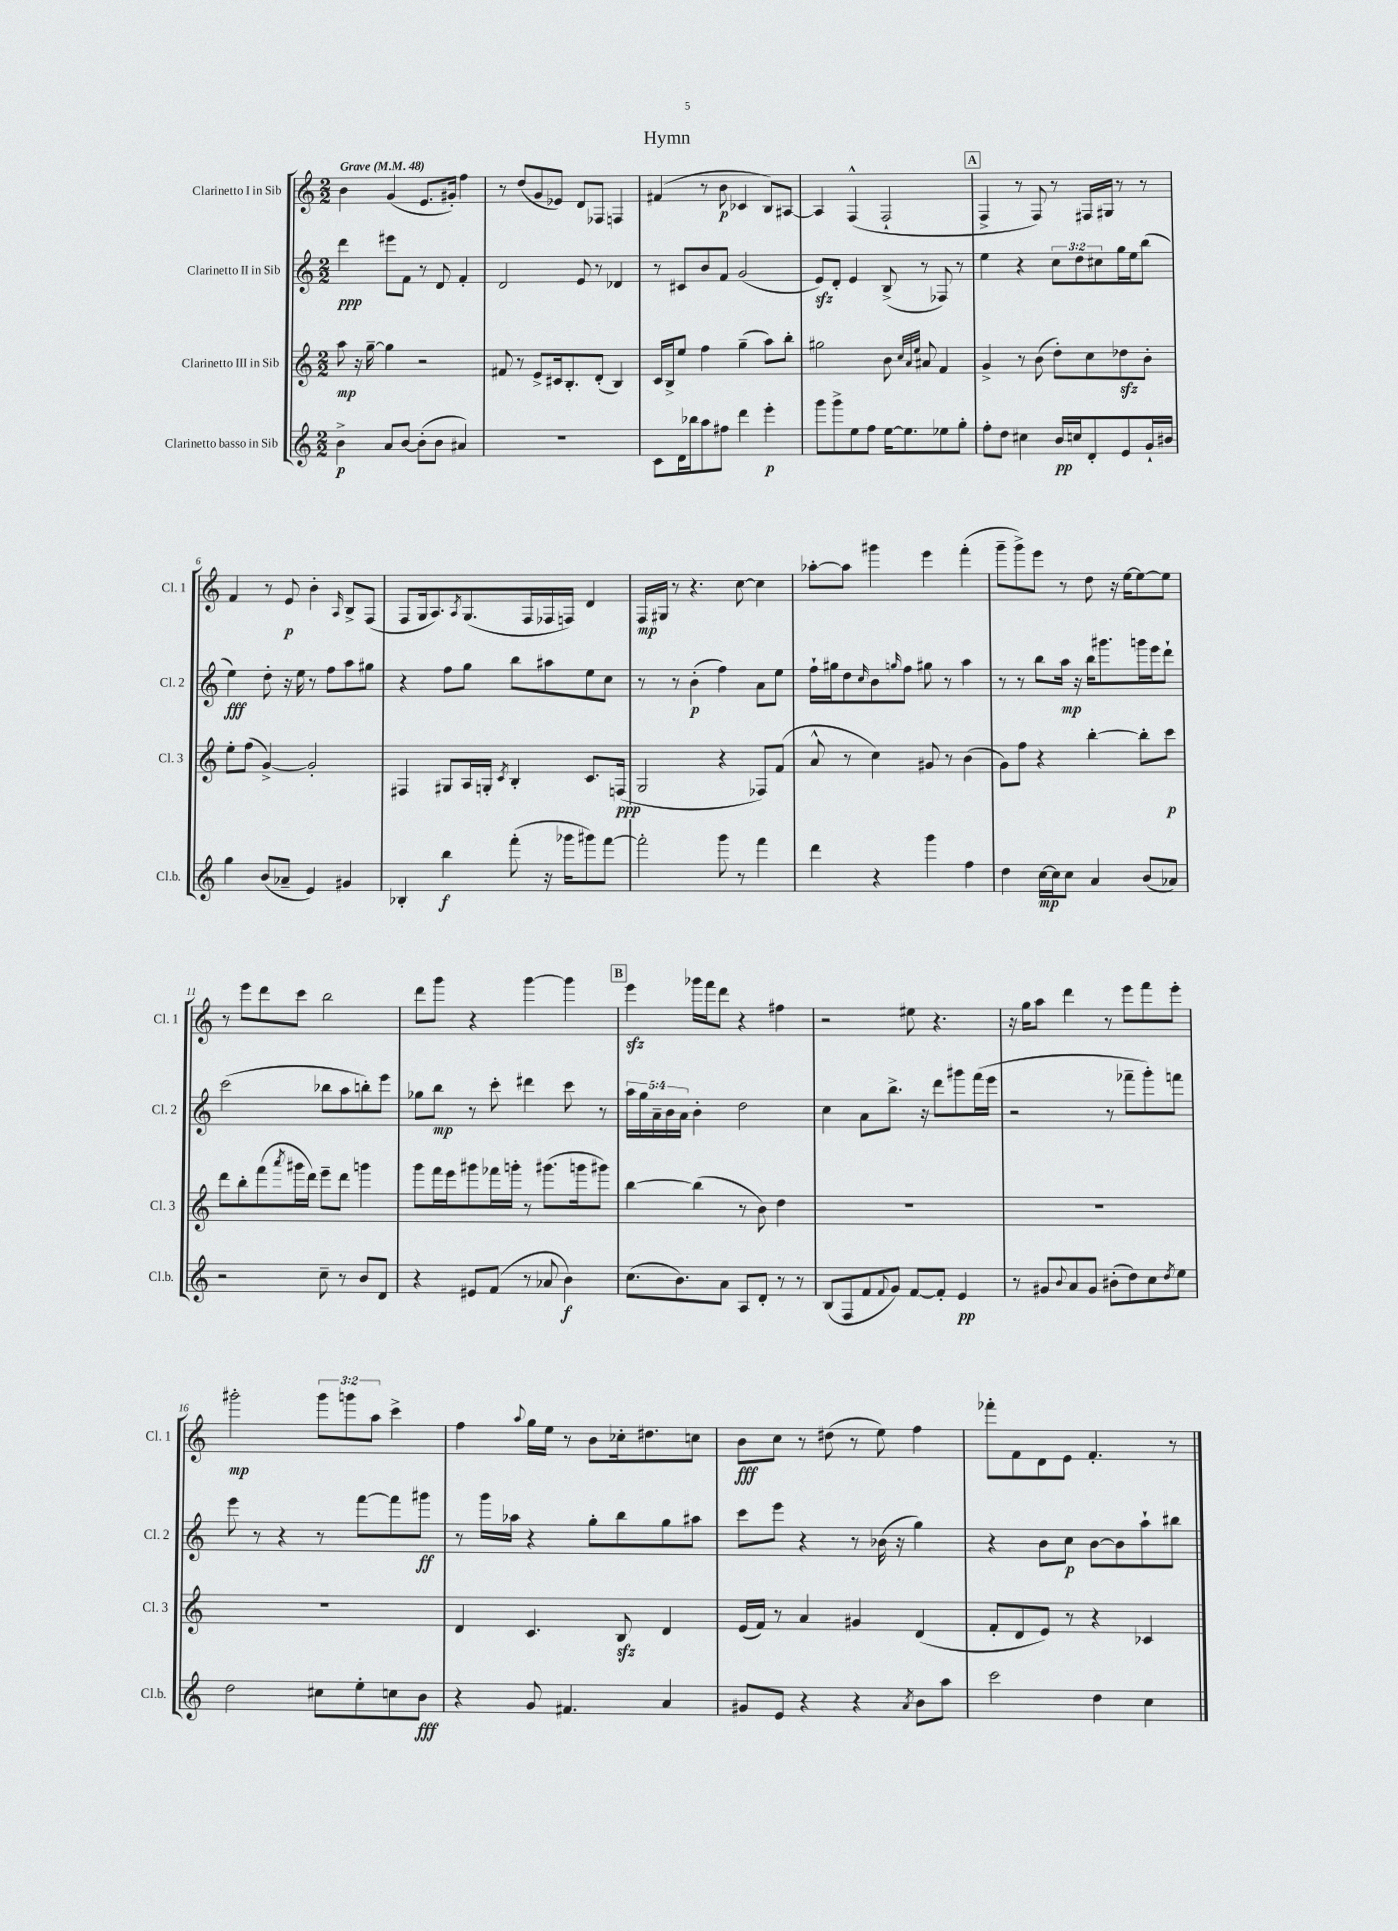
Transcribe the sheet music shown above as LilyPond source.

\header { title = "Hymn" }
<<
\new StaffGroup <<
\new Staff = "s0" \with { instrumentName = "Clarinetto I in Sib" shortInstrumentName = "Cl. 1" } {
    \clef treble \key c \major \numericTimeSignature \time 2/2 \override Staff.TupletNumber.text = #tuplet-number::calc-fraction-text \tempo "Grave" 4 = 48
    b'4 g'4( e'8. gis'16-.) f''4 |
    r8 d''8( g'8 ees'8) d'8 fes8 f4 |
    fis'4( r8 b'8\p ces'4 b8) ais8~ |
    ais4 f4-^( f2-! |
    \mark \markup { \box "A" } f4-> r8 f8) r8 fis16 gis16 r8 r8 |
    f'4 r8 e'8\p b'4-. \grace { a16 } b8-> f8( |
    f8 g16 a8.) \acciaccatura { a8 } g8.( f16 fes16 f16) d'4 |
    f16\mp gis16 r8 r4. c''8~ c''4 |
    aes''8~-. aes''8 gis'''4 e'''4 f'''4-.( |
    g'''8-- g'''8->) e'''8 r8 d''8 r16 e''16~ e''8~ e''8 |
    r8 e'''8 d'''8 c'''8 b''2 |
    d'''8 g'''8 r4 g'''4~ g'''4 |
    \mark \markup { \box "B" } e'''4\sfz ges'''16 f'''16 d'''8 r4 fis''4 |
    r2 eis''8 r4. |
    r16 g''16 a''8 d'''4 r8 e'''8 f'''8 e'''8-. |
    gis'''2-.\mp \tuplet 3/2 { gis'''8 g'''8 a''8 } c'''4-> |
    f''4 \appoggiatura { a''8 } g''16 e''16 r8 b'8 ces''16-. dis''8. c''8 |
    b'8\fff c''8 r8 dis''8( r8 e''8) f''4 |
    fes'''8-. f'8 d'8 e'8 f'4.-. r8 \bar "|." |
}
\new Staff = "s1" \with { instrumentName = "Clarinetto II in Sib" shortInstrumentName = "Cl. 2" } {
    \clef treble \key c \major \numericTimeSignature \time 2/2 \override Staff.TupletNumber.text = #tuplet-number::calc-fraction-text
    d'''4\ppp eis'''8 f'8 r8 d'8 f'4-. |
    d'2 e'8 r8 des'4 |
    r8 cis'8 b'8 f'8 g'2( |
    e'8\sfz) d'8-. e'4 b8->( r8 fes8) r8 |
    \mark \markup { \box "A" } e''4 r4 \tuplet 3/2 { c''8 d''8 cis''8 } g''16 e''16 b''8( |
    e''4\fff) d''8-. r16 e''16 r8 f''8 a''8 gis''8 |
    r4 f''8 g''8 b''8 ais''8 e''8 c''8 |
    r8 r8 b'4-.\p( f''4) a'8 e''8 |
    f''16-! gis''16 d''8 \grace { c''16 } b'8 \grace { g''16 } f''8 gis''8 r8 a''4 |
    r8 r8 b''8 a''16\mp r16 b''16 gis'''8. g'''16 e'''16 d'''8-! |
    c'''2( bes''8 a''8 b''8-.) e'''8 |
    ges''8 b''8\mp r8 c'''8-. dis'''4 c'''8 r8 |
    \mark \markup { \box "B" } \tuplet 5/4 { a''16 g''16 a'16-- b'16 a'16 } b'4-. d''2 |
    c''4 a'8 b''8.-> r16 d'''8 gis'''8 f'''16( e'''16 |
    r2 r8 fes'''8-- g'''8-.) f'''8 |
    e'''8 r8 r4 r8 f'''8~ f'''8 gis'''8\ff |
    r8 g'''16 aes''16 r4 g''8-. b''8 g''8 ais''8 |
    c'''8 e'''8 r4 r8 bes'16( r16 g''4) |
    r4 b'8 c''8\p b'8~ b'8 a''8-! bis''8 \bar "|." |
}
\new Staff = "s2" \with { instrumentName = "Clarinetto III in Sib" shortInstrumentName = "Cl. 3" } {
    \clef treble \key c \major \numericTimeSignature \time 2/2
    a''8\mp r16 g''16~-- g''4 r2 |
    fis'8 r8 e'8-> cis'16 b8.-. d'8-.( b4) |
    c'16 b16-> e''8 f''4 g''4--( a''8) b''8-. |
    gis''2 b'8 \grace { c''32 a'32 e''32 } ais'8 f'4 |
    \mark \markup { \box "A" } g'4-> r8 b'8( d''8-.) c''8 des''8\sfz b'8-. |
    e''8-. f''8( g'4~->) g'2-. |
    fis4 gis8 a16 g16-. \acciaccatura { c'8 } b4-. c'8. f16\ppp( |
    g2 r4 fes8) f'8( |
    a'8-^ r8 c''4) gis'8 r8 b'4( |
    g'8) f''8 r4 b''4~-. b''8-. c'''8\p |
    d'''8 b''8-. f'''8( \acciaccatura { a'''8 } gis'''16 d'''16) e'''8-- d'''8 g'''4 |
    g'''8 f'''16 e'''16 gis'''8 fes'''16 g'''16-. r8 gis'''8.( g'''16 gis'''8) |
    \mark \markup { \box "B" } b''4~ b''4( r8 b'8) d''4 |
    R1 |
    R1 |
    R1 |
    d'4 c'4. b8\sfz d'4 |
    e'16( f'16) r8 a'4 gis'4 d'4( |
    f'8-. d'8 e'8) r8 r4 ces'4 \bar "|." |
}
\new Staff = "s3" \with { instrumentName = "Clarinetto basso in Sib" shortInstrumentName = "Cl.b." } {
    \clef treble \key c \major \numericTimeSignature \time 2/2
    b'4->\p a'8 b'8~ b'8-.( b'8 ais'4) |
    R1 |
    c'8 d'16 bes''16 a''8 fis''8 d'''4 e'''4-.\p |
    g'''8 g'''8-> e''8 f''8 e''16~ e''8. ees''8 g''8-. |
    \mark \markup { \box "A" } f''8-. d''8 cis''4 b'16\pp c''16 d'8-. e'8 g'16-! bis'16 |
    g''4 b'8( aes'8-- e'4) gis'4 |
    bes4-. b''4\f f'''8-.( r16 ges'''16 gis'''8) f'''8~ |
    f'''2-. g'''8 r8 f'''4 |
    d'''4 r4 g'''4 f''4 |
    d''4 c''16~\mp c''16 c''8 a'4 b'8( aes'8) |
    r2 c''8-- r8 b'8 d'8 |
    r4 eis'8 f'8( r8 aes'8 b'4\f) |
    \mark \markup { \box "B" } c''8.( b'8.) a'8 a8 d'8-. r8 r8 |
    b8( f8 f'8 \appoggiatura { f'8 } g'8) f'8~ f'8-. e'4\pp |
    r8 gis'8 \appoggiatura { b'8 } a'8 gis'8 bis'8-.( d''8) c''8 \acciaccatura { d''8 } e''8 |
    d''2 cis''8 e''8-. c''8 b'8\fff |
    r4 g'8 fis'4. a'4 |
    gis'8 e'8 r4 r4 \acciaccatura { a'8 } b'8 a''8 |
    c'''2 d''4 c''4 \bar "|." |
}
>>
>>
